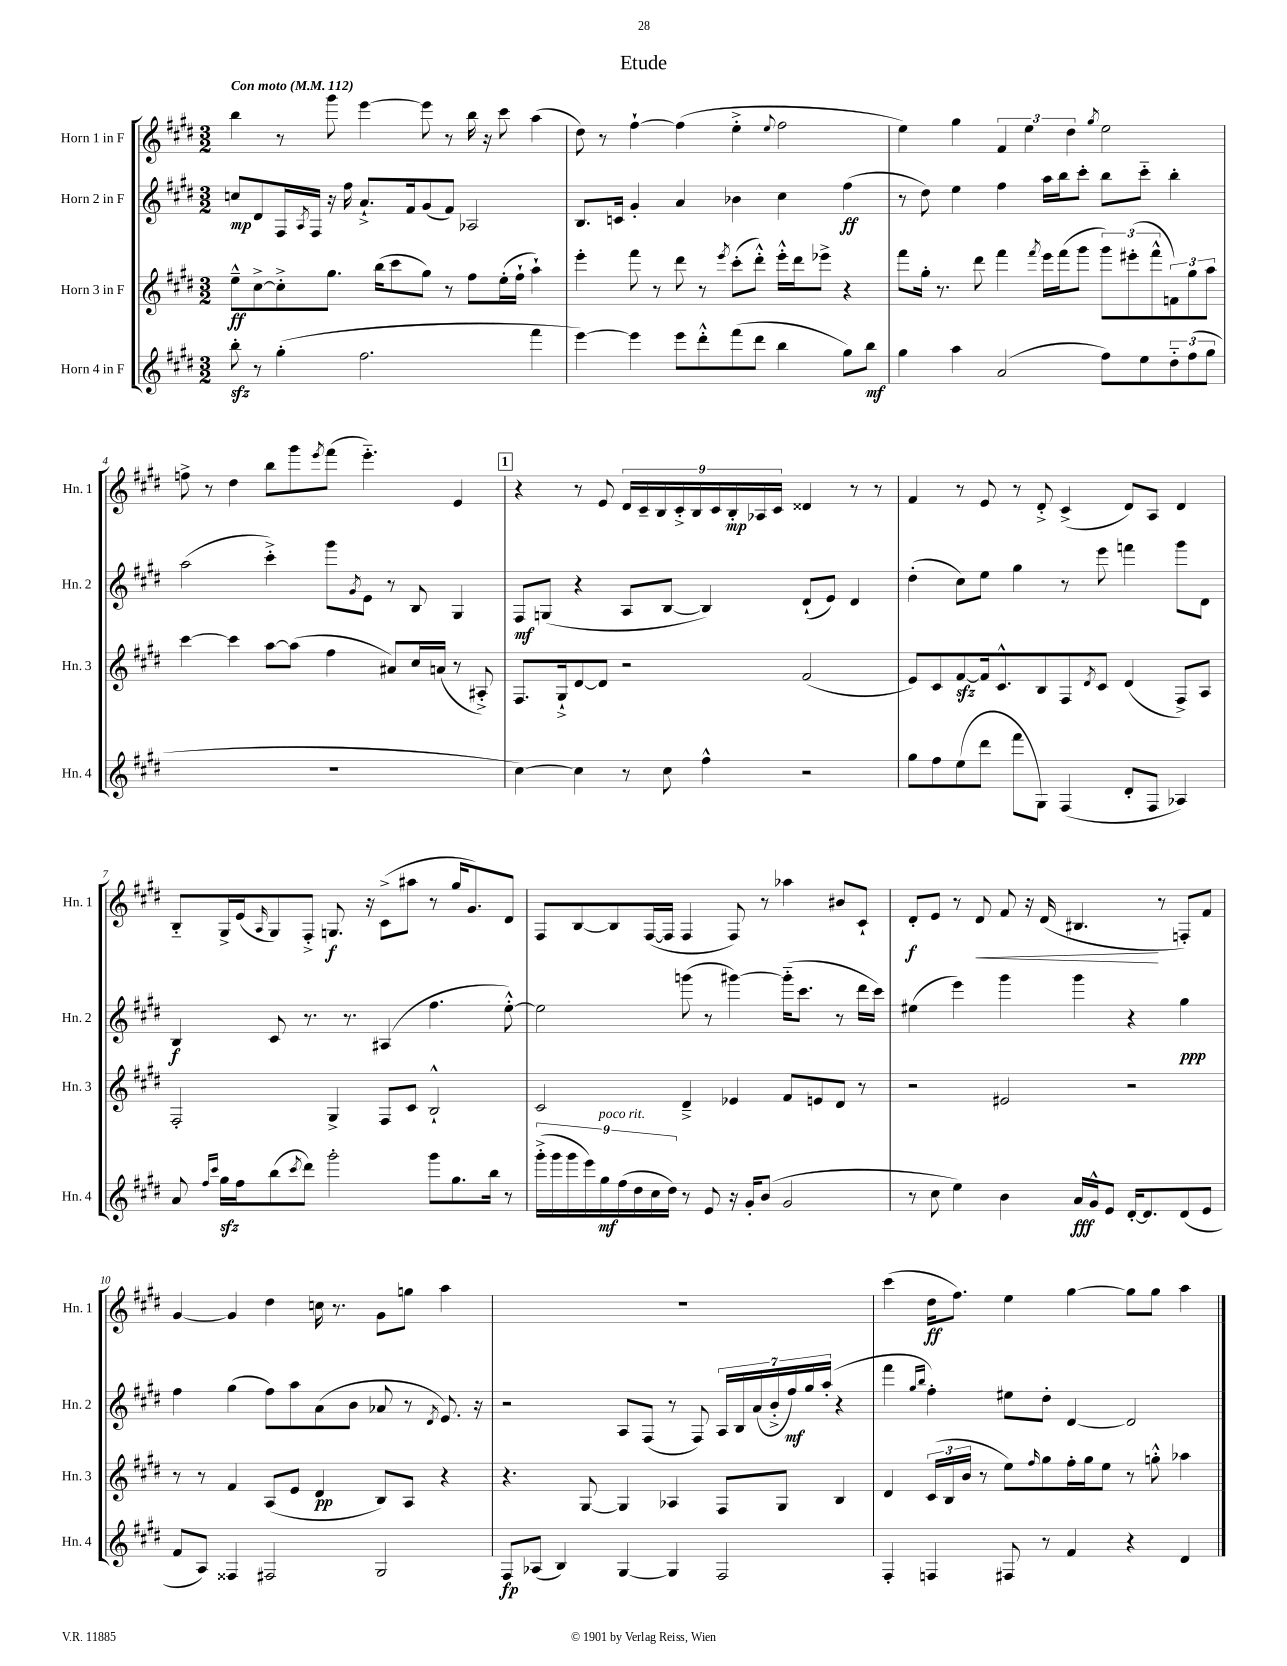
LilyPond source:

\header { title = "Etude" }
<<
\new StaffGroup <<
\new Staff = "s0" \with { instrumentName = "Horn 1 in F" shortInstrumentName = "Hn. 1" } {
    \clef treble \key e \major \numericTimeSignature \time 3/2 \tempo "Con moto" 4 = 112
    b''4 r8 gis'''8 e'''4~ e'''8 r8 b''16 r16 cis'''8 a''4( |
    dis''8) r8 fis''4~-! fis''4( e''4-.-> \appoggiatura { e''8 } fis''2 |
    e''4) gis''4 \tuplet 3/2 { fis'4 e''4 dis''4 } \acciaccatura { gis''8 } e''2 |
    f''8-> r8 dis''4 b''8 gis'''8 \acciaccatura { e'''8 } fis'''8( e'''4.-_) e'4 |
    \mark \markup { \box "1" } r4 r8 e'8 \tuplet 9/8 { dis'16 cis'16-- b16 cis'16-.-> b16 cis'16 b16-.\mp aes16 cis'16 } disis'4 r8 r8 |
    fis'4 r8 e'8 r8 dis'8-.-> cis'4->( dis'8) a8 dis'4 |
    b8-_ gis16-> e'16( \grace { a16 } gis8) fis8-.-> g8.\f r16 cis'8->( ais''8 r8 gis''16 gis'8.) dis'8 |
    fis8 b8~ b8 fis16~( fis16 fis4 fis8) r8 aes''4 bis'8 cis'8-! |
    dis'8-.\f e'8 r8 dis'8\< fis'8 r16 dis'16( bis4.\! r8 f8-.) fis'8 |
    gis'4~ gis'4 dis''4 c''16 r8. gis'8 g''8 a''4 |
    R1. |
    cis'''4( dis''16\ff fis''8.) e''4 gis''4~ gis''8 gis''8 a''4 \bar "|." |
}
\new Staff = "s1" \with { instrumentName = "Horn 2 in F" shortInstrumentName = "Hn. 2" } {
    \clef treble \key e \major \numericTimeSignature \time 3/2
    c''8\mp dis'8 fis16 \acciaccatura { a8 } fis16 r16 fis''16 a'8.-!-> fis'16 gis'8( fis'8) aes2 |
    b8. c'16 gis'4-. a'4 bes'4 cis''4 fis''4\ff( |
    r8 dis''8) e''4 fis''4 a''16 b''16 cis'''8-. b''8 cis'''8-_ b''4-. |
    a''2( cis'''4-.->) gis'''8 \acciaccatura { gis'8 } e'8 r8 b8 gis4 |
    \mark \markup { \box "1" } fis8\mf g8( r4 a8 b8~ b4) dis'8-!( e'8) dis'4 |
    dis''4-.( cis''8) e''8 gis''4 r8 e'''8 f'''4 gis'''8 dis'8 |
    b4\f cis'8 r8. r8. ais4( fis''4. e''8~-.-^) |
    e''2 g'''8( r8 gis'''4~) gis'''16-_( cis'''8. r8 dis'''16 cis'''16) |
    eis''4( e'''4) gis'''4 gis'''4 r4 gis''4\ppp |
    fis''4 gis''4( fis''8) a''8 a'8( b'8 aes'8 r8 \acciaccatura { dis'8 } e'8.) r16 |
    r2 a8 fis8( r8 fis8) \tuplet 7/4 { a16 b16 a'16( b'16-.-> fis''16\mf) gis''16 a''16-.( } r4 |
    fis'''4 \grace { gis''16 b''16 } fis''4-.) eis''8 dis''8-. dis'4~ dis'2 \bar "|." |
}
\new Staff = "s2" \with { instrumentName = "Horn 3 in F" shortInstrumentName = "Hn. 3" } {
    \clef treble \key e \major \numericTimeSignature \time 3/2
    e''8---^\ff cis''8~-> cis''8-.-> gis''8. b''16( cis'''8 gis''8) r8 fis''8 e''16-.( fis''16-! a''4-!) |
    e'''4-. fis'''8 r8 dis'''8 r8 \acciaccatura { e'''8 } cis'''8-.( dis'''8-.-^) e'''16-.-^ dis'''16 ees'''8-> r4 |
    fis'''8 gis''16-. r8. dis'''8 fis'''4 \acciaccatura { fis'''8 } e'''16 fis'''16( gis'''8 \tuplet 3/2 { gis'''8) eis'''8-.( fis'''8-^ } \tuplet 3/2 { f'8) gis''8 a''8 } |
    cis'''4~ cis'''4 a''8~ a''8( fis''4 ais'8) cis''16 a'16( r8 ais8-.->) |
    \mark \markup { \box "1" } fis8. gis16-!-> dis'8~ dis'8 r2 fis'2( |
    e'8) cis'8 fis'8~\sfz fis'16 cis'8.-^ b8 fis8 \acciaccatura { dis'8 } cis'8 dis'4( fis8->) a8 |
    fis2-. gis4-> fis8 cis'8 b2-!-^ |
    cis'2 dis'4---> ees'4 fis'8 e'8 dis'8 r8 |
    r2 eis'2 r2 |
    r8 r8 fis'4 a8( e'8 dis'4\pp b8) a8 r4 |
    r4. gis8~ gis4 aes4 fis8 gis8 b4 |
    dis'4 \tuplet 3/2 { cis'16( b16 b'16 } r8 e''8) \grace { fis''16 } gis''8 fis''16-. gis''16 e''8 r8 g''8-.-^ aes''4 \bar "|." |
}
\new Staff = "s3" \with { instrumentName = "Horn 4 in F" shortInstrumentName = "Hn. 4" } {
    \clef treble \key e \major \numericTimeSignature \time 3/2
    b''8-.\sfz r8 gis''4-.( fis''2. fis'''4 |
    e'''4~) e'''4 e'''8 dis'''8-.-^ fis'''8( dis'''8 b''4 gis''8) b''8\mf |
    gis''4 a''4 a'2( fis''8) e''8 \tuplet 3/2 { dis''8-_ fis''8( gis''8 } |
    R1. |
    \mark \markup { \box "1" } cis''4~) cis''4 r8 cis''8 fis''4-^ r2 |
    gis''8 fis''8 e''8( dis'''8 fis'''8 gis8) fis4( dis'8-. fis8 aes4) |
    a'8 \grace { fis''16 cis'''16 } gis''16\sfz fis''16 b''8( \acciaccatura { cis'''8 } dis'''8) gis'''2-. gis'''8 gis''8. b''16 r8 |
    \tuplet 9/8 { gis'''16-.->( gis'''16 gis'''16 e'''16) gis''16\mf^\markup { \italic "poco rit." } fis''16( dis''16 cis''16 dis''16) } r8 e'8 r16 gis'16-. b'8( gis'2 |
    r8 cis''8 e''4) b'4 a'16\fff gis'16-^ e'8 dis'16~-. dis'8. dis'8( e'8 |
    fis'8 a8) fisis4 fis2 gis2 |
    fis8\fp aes8( b4) gis4~ gis4 fis2 |
    fis4-. f4 fis8 r8 fis'4 r4 dis'4 \bar "|." |
}
>>
>>
